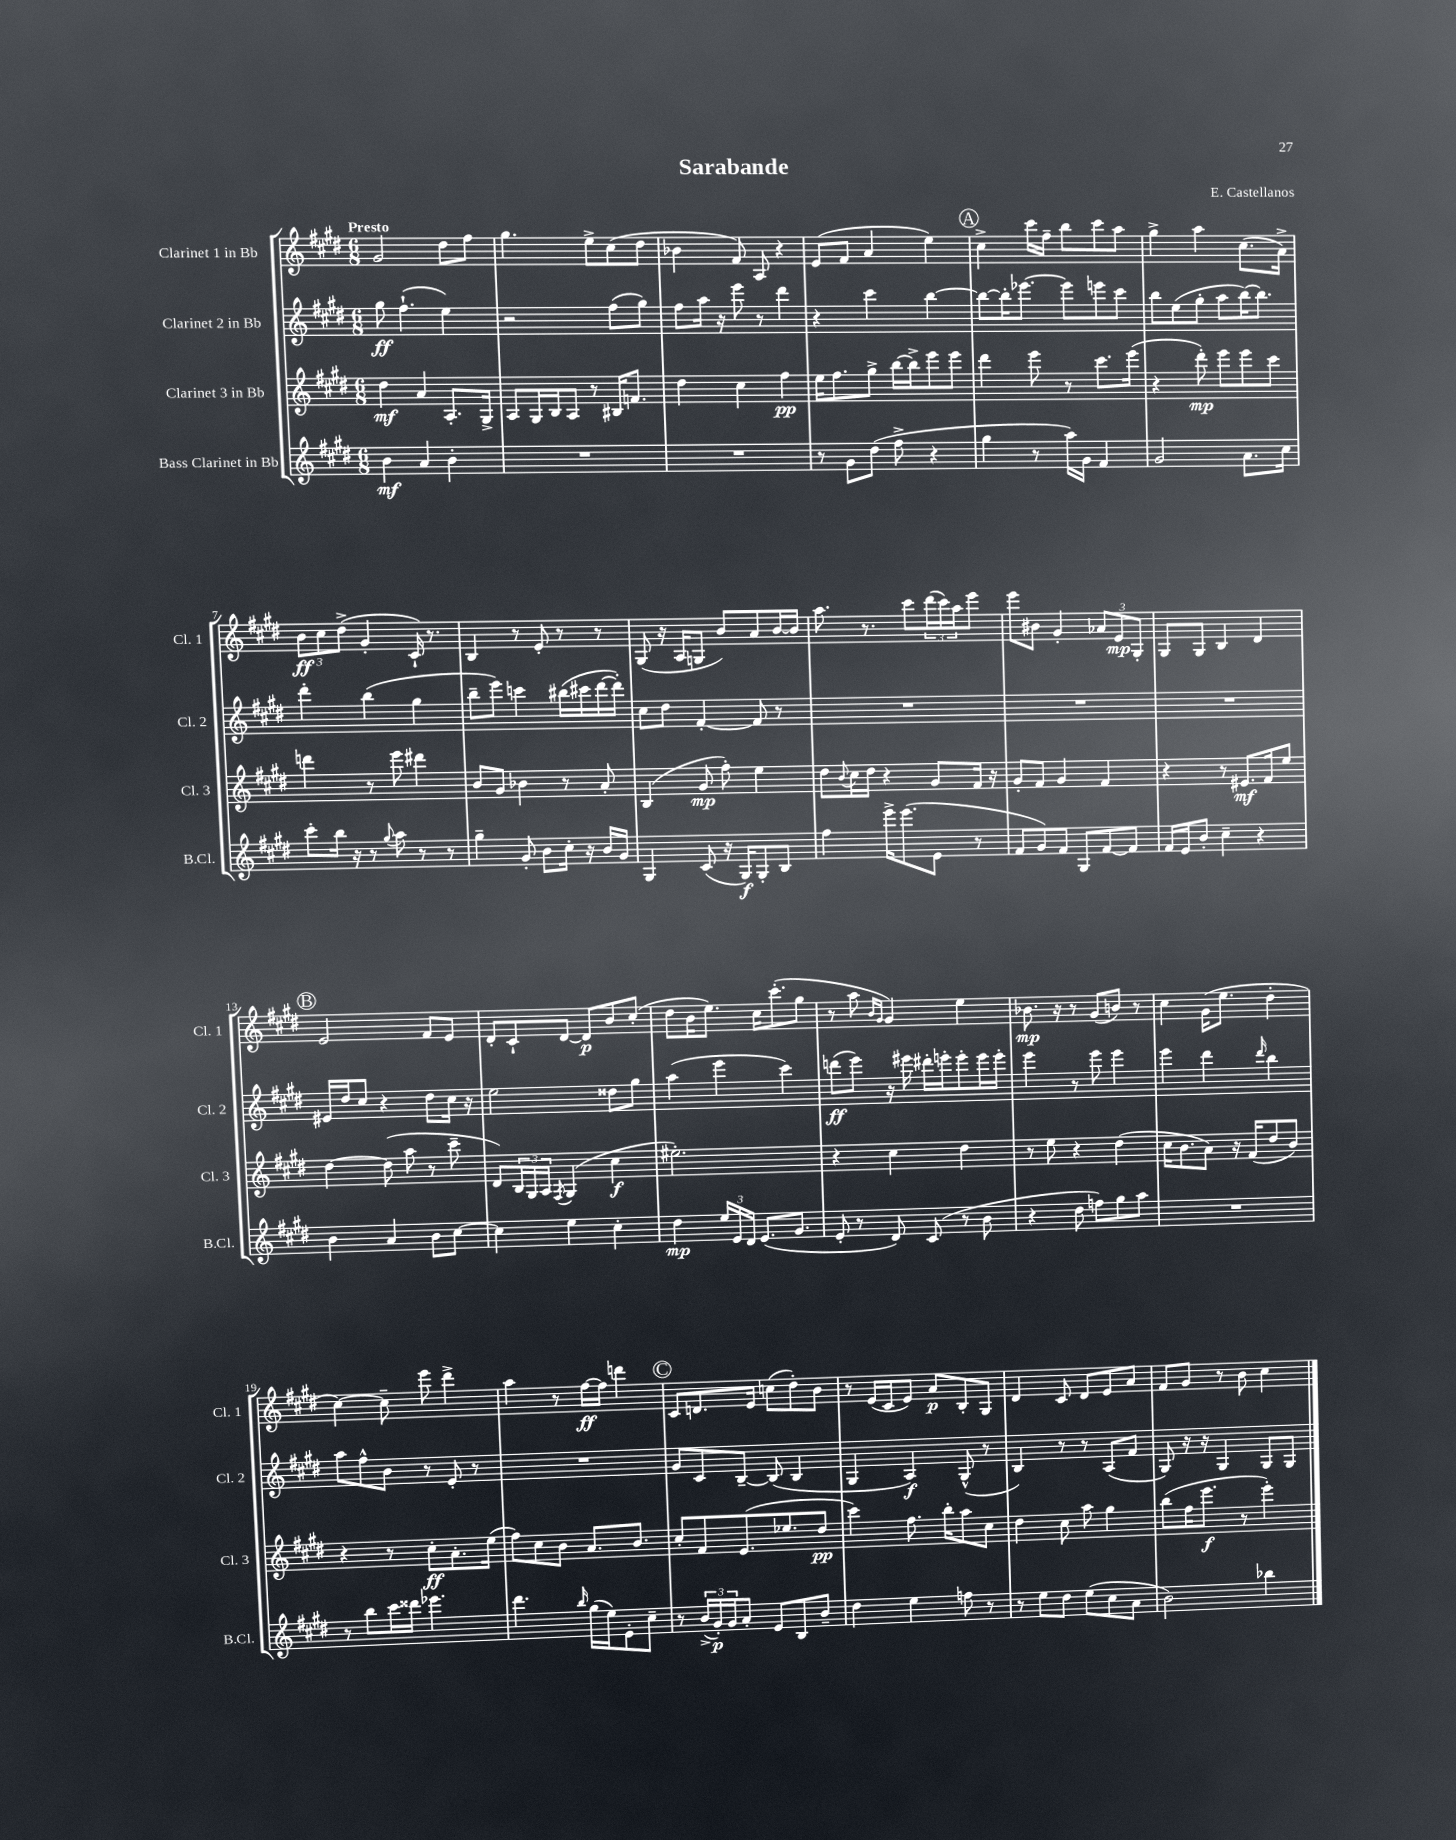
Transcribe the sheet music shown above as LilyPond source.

\header { title = "Sarabande" composer = "E. Castellanos" }
<<
\new StaffGroup <<
\new Staff = "s0" \with { instrumentName = "Clarinet 1 in Bb" shortInstrumentName = "Cl. 1" } {
    \clef treble \key e \major \numericTimeSignature \time 6/8 \tempo "Presto"
    gis'2 dis''8 fis''8 |
    gis''4. e''8-> cis''8( dis''8 |
    bes'4 fis'8) a8 r4 |
    e'8( fis'8 a'4 e''4) |
    \mark \markup { \circle "A" } cis''4-> cis'''16 fis''16-- b''8 cis'''8 a''8 |
    gis''4-> a''4 cis''8.( a'16->) |
    \tuplet 3/2 { b'8\ff cis''8 dis''8->( } gis'4-. cis'16-!) r8. |
    b4 r8 e'8-. r8 r8 |
    gis8( r16 a16 g8 b'8) a'8 b'16~ b'16 |
    a''8. r8. cis'''8 \tuplet 3/2 { dis'''16( cis'''16) a''16 } e'''8 |
    e'''8 bis'8 gis'4-. \tuplet 3/2 { aes'8 e'8\mp gis8-. } |
    gis8 gis8 b4 dis'4 |
    \mark \markup { \circle "B" } e'2 fis'8 e'8 |
    dis'8-. cis'8-! dis'8~ dis'8\p b'8 cis''8-.( |
    dis''8 b'16 e''8.) cis''16 cis'''8.-.( gis''8 |
    r8 a''8 \grace { b'16 gis'16 } gis'4) e''4 |
    bes'8.\mp r16 r8 gis'8( b'8) r8 |
    cis''4 gis'16( e''8. dis''4-. |
    cis''4~) cis''8-- e'''8 dis'''4-> |
    a''4 r8 fis''16~\ff fis''16 d'''4 |
    \mark \markup { \circle "C" } cis'8 d'8. e'16 c''8( dis''8-.) b'8 |
    r8 e'16( cis'16 e'8) a'8\p b8-. gis8 |
    dis'4 cis'8 dis'8 e'8 a'8 |
    fis'8 gis'8 r8 b'8 cis''4 \bar "|." |
}
\new Staff = "s1" \with { instrumentName = "Clarinet 2 in Bb" shortInstrumentName = "Cl. 2" } {
    \clef treble \key e \major \numericTimeSignature \time 6/8
    gis''8\ff fis''4.-!( e''4) |
    r2 fis''8( gis''8) |
    fis''8 a''16 r16 e'''8 r8 dis'''4 |
    r4 cis'''4 b''4~ |
    \mark \markup { \circle "A" } b''8~ b''16-. ees'''8.~ ees'''8 e'''8 cis'''8 |
    b''8 e''8( gis''8-. a''8 b''16~) b''8. |
    dis'''4-. b''4( gis''4 |
    b''8-- e'''8) c'''4 bis''16( cis'''16 dis'''16~ dis'''16-.) |
    cis''8 dis''8 fis'4~-. fis'8 r8 |
    R2. |
    R2. |
    R2. |
    \mark \markup { \circle "B" } eis'16 dis''16 cis''8 r4 dis''8 cis''16 r16 |
    e''2 disis''8 gis''8 |
    a''4( e'''4 cis'''4) |
    d'''8\ff( e'''8) r16 eis'''16 dis'''16-. e'''16-. e'''8-. e'''16 e'''16-. |
    e'''4 r8 e'''8 e'''4 |
    e'''4 dis'''4 \grace { dis'''16 } b''4 |
    a''8 fis''8-^ b'8 r8 e'8-. r8 |
    R2. |
    \mark \markup { \circle "C" } gis'8 cis'8 b8~-- b8( b4 |
    gis4 a4\f) gis8-^( r8 |
    b4) r8 r8 a8( fis'8 |
    gis8) r16 r16 gis4 gis8 gis8 \bar "|." |
}
\new Staff = "s2" \with { instrumentName = "Clarinet 3 in Bb" shortInstrumentName = "Cl. 3" } {
    \clef treble \key e \major \numericTimeSignature \time 6/8
    dis''4\mf a'4 a8.-. gis16-> |
    a8 gis16 b16 a8 r8 bis16 f'8. |
    dis''4 cis''4 fis''4\pp |
    e''16 fis''8. gis''8-> b''16~ b''16-> e'''8 e'''8 |
    \mark \markup { \circle "A" } dis'''4 e'''8 r8 cis'''8. e'''16( |
    r4 dis'''8-.\mp) e'''8 e'''8 cis'''8 |
    d'''4 r8 e'''8 dis'''4 |
    b'8 gis'8 bes'4 r8 a'8-. |
    b4( gis'8\mp fis''8-.) e''4 |
    dis''8 \appoggiatura { b'8 } cis''16 dis''16 r4 gis'8 fis'16 r16 |
    gis'8-. fis'8 gis'4 fis'4 |
    r4 r8 eis'8.\mf fis'16 e''8 |
    \mark \markup { \circle "B" } dis''4~ dis''8( a''8 r8 cis'''8-- |
    dis'8) \tuplet 3/2 { b16 gis16 a16 } \acciaccatura { fis8 } gis4( cis''4\f |
    eis''2.-.) |
    r4 cis''4 dis''4 |
    r8 e''8 r4 dis''4( |
    cis''16 b'8. a'8) r16 fis'16( dis''8 b'8) |
    r4 r8 cis''8-.\ff a'8.-. e''16( |
    fis''8) cis''8 b'8 a'8. b'8. |
    \mark \markup { \circle "C" } cis''8-. fis'8 e'8.( ees''8. dis''8\pp |
    cis'''4) fis''8. b''16-. a''8 cis''8 |
    dis''4 cis''8 a''8 gis''4 |
    b''8( fis''16 e'''8.\f r8 e'''4-.) \bar "|." |
}
\new Staff = "s3" \with { instrumentName = "Bass Clarinet in Bb" shortInstrumentName = "B.Cl." } {
    \clef treble \key e \major \numericTimeSignature \time 6/8
    b'4\mf a'4 b'4-. |
    R2. |
    R2. |
    r8 gis'8 dis''8( fis''8-> r4 |
    \mark \markup { \circle "A" } gis''4 r8 a''16) gis'16 fis'4 |
    gis'2 a'8. cis''16 |
    cis'''8-. b''16 r16 r8 \appoggiatura { gis''8 } a''8 r8 r8 |
    gis''4-- gis'8-. b'8 cis''16-. r16 b'16 gis'16 |
    gis4 cis'8( r16 gis16\f) gis8-. b8 |
    fis''4 e'''16-> e'''8.( e'8 r8 |
    fis'8 gis'8) fis'8 gis8 fis'8~ fis'8 |
    fis'16 e'16 b'8-. cis''4-- r4 |
    \mark \markup { \circle "B" } b'4 a'4 b'8 cis''8~ |
    cis''4 e''4 cis''4-. |
    dis''4\mp \tuplet 3/2 { e''16 e'16 dis'16 } e'8.( gis'8. |
    e'8-. r8 dis'8) cis'8( r8 b'8 |
    r4 dis''8 f''8) gis''8 a''8 |
    R2. |
    r8 b''8 cis'''16 disis'''16 ees'''4. |
    dis'''4. \grace { b''16 } gis''16( e''16) e'8-. cis''8-- |
    \mark \markup { \circle "C" } r8 \tuplet 3/2 { b'16->( gis'16-.\p) gis'16 } a'8-. e'8 b8 b'8-- |
    dis''4 e''4 f''8 r8 |
    r8 e''8 dis''8 e''8( cis''8 a'8 |
    b'2) bes''4 \bar "|." |
}
>>
>>
